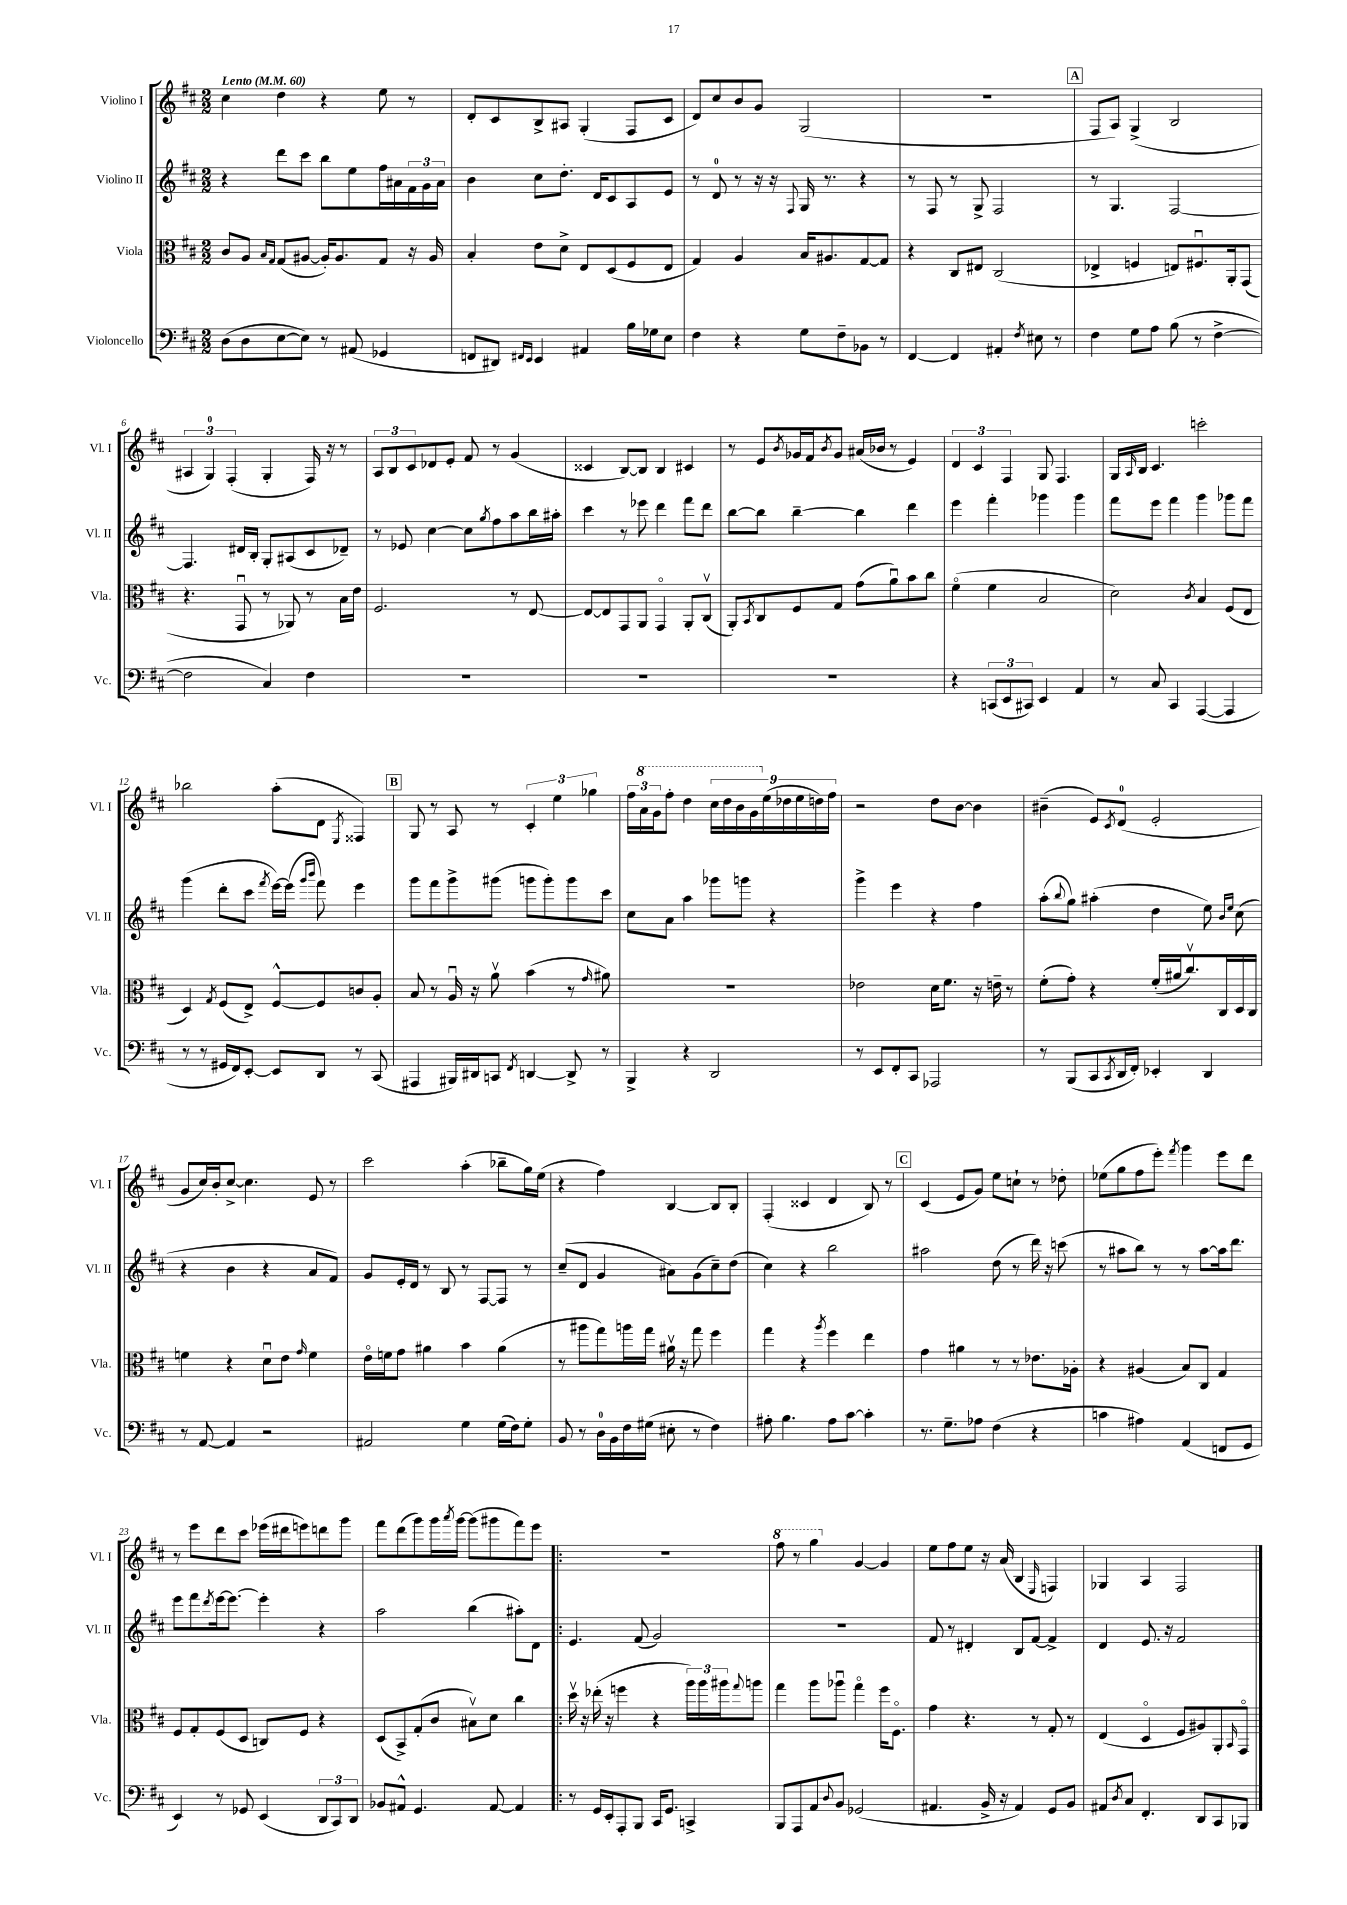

**kern	**kern	**kern	**kern
*staff4	*staff3	*staff2	*staff1
*clefF4	*clefC3	*clefG2	*clefG2
*k[f#c#]	*k[f#c#]	*k[f#c#]	*k[f#c#]
*M2/2	*M2/2	*M2/2	*M2/2
*MM60	*MM60	*MM60	*MM60
(8D	8c#	4r	4cc#
8D	8A	.	.
.	16qqB	.	.
.	16qqG	.	.
[8E	(8G	8ddd	4dd
8E])	[8A#	8ccc#	.
8r	16A#'])	8bb	4r
.	8.A#	.	.
(8AA#	.	8ee	.
4GG-	8G	16ff#	8ee
.	.	16a#	.
.	16r	24f#	8r
.	.	24g	.
.	16A#	.	.
.	.	24a#	.
=	=	=	=
8FF	4B'	4b	8d'
8DD#)	.	.	8c#
16qqFF#	.	.	.
16qqEE	.	.	.
4EE	8e	8cc#	8B^
.	8d^	8.dd'	8A#
4AA#	8E	.	(4G'
.	.	16d	.
.	(8D	8c#	.
16B	8F#	8A	8F#
16G-	.	.	.
8E	8E	8e	8c#
=	=	=	=
4F#	4G)	8r	8d)
.	.	8d	8cc#
4r	4A	8r	8b
.	.	16r	8g
.	.	16r	.
.	.	8qqF#	.
8G	16B	16G	(2G
.	8.A#	8.r	.
8F#~	.	.	.
8BB-	[8G	4r	.
8r	8G]	.	.
=	=	=	=
[4FF#	4r	8r	1r
.	.	8F#	.
4FF#]	8C#	8r	.
.	8E#	8G^	.
4AA#'	(2C#	2F#	.
8qF#	.	.	.
8E#	.	.	.
8r	.	.	.
=	=	=	=
4F#	4E-^	8r	8F#
.	.	4.G	8A)
8G	4F	.	(4G^
8A	.	.	.
(8B	8E)	[2F#	2B
8r	8.F#u	.	.
[4F#^	.	.	.
.	16AA'	.	.
.	(8GG	.	.
=	=	=	=
2F#]	4.r	4.F#]	6A#
.	.	.	6G)
.	.	.	(6F#'
.	8GGu	16d#	.
.	.	16B'	.
4C#)	8r	8G'	4G'
.	8AA-)	(8A#	.
4F#	8r	8c#	16F#)
.	.	.	16r
.	16B	8d-~)	8r
.	16e	.	.
=	=	=	=
1r	2.F#	8r	12A
.	.	.	12B
.	.	8e-	.
.	.	.	12c#
.	.	[4cc#	8d-
.	.	.	8e'
.	.	8cc#]	8f#
.	.	8qgg	.
.	.	8ff#	8r
.	8r	8aa	(4g
.	[8E	16bb	.
.	.	16aa#'	.
=	=	=	=
1r	8E_	4ccc#	4c##
.	8E]	.	.
.	8GG	8r	[8B)
.	8AA	8eee-	8B]
.	4GGo	4ddd	4B
.	8AA'	8fff#	4c#
.	(8C#v	8ddd	.
=	=	=	=
1r	8AA')	[8bb	8r
.	8qBB	.	.
.	8C#	8bb]	8e
.	.	.	8qb
.	8F#	[4bb~	16g-
.	.	.	16f#
.	.	.	8qb
.	8G	.	8g-
.	(8g	4bb]	(16a#
.	.	.	16b-
.	8au)	.	8r
.	8b	4ddd	4e)
.	8cc#	.	.
=	=	=	=
4r	(4f#o	4eee	6d
.	.	.	6c#
(12CC	4f#	4fff#'	.
12EE	.	.	6F#
12CC#)	.	.	.
4EE	2B	4ggg-	8G
.	.	.	4.F#
4AA	.	4ggg-	.
=	=	=	=
8r	2d)	8fff#	16G
.	.	.	16qqA
.	.	.	16B
8C#	.	8eee	4.c#
4CC#	.	4fff#	.
.	8qc#	.	.
([4AAA	4B	4ggg	2ccc'
4AAA]	(8F#	8ggg-	.
.	8E	8fff#	.
=	=	=	=
8r	4D)	(4ggg	2bb-
8r	.	.	.
.	8qG	.	.
16GG#	(8F#	8ddd'	.
16FF#)	.	.	.
[8EE'	8E^)	8ccc#	.
.	.	8qfff#	.
8EE]	[8F#^^	[16eee)	(8aa'
.	.	(16eee]	.
.	.	16qqggg	.
.	.	16qqbbb	.
8DD	8F#]	8fff#)	8d
.	.	.	8qE
8r	8c	4eee	4F##)
(8CC#	8A'	.	.
=	=	=	=
4AAA#	8B	8ggg	8G
.	8r	8fff#	8r
16BBB#)	16Au	8ggg^	8A
16DD#	16r	.	.
8CC	8av	(8ggg#	8r
8qFF#	.	.	.
[4DD	(4b	8ggg	6c#'
.	.	8ggg')	.
.	.	.	6ee
8DD^]	8r	8ggg	.
.	.	.	6gg-
.	16qqg	.	.
8r	8a#)	8ccc#	.
=	=	=	=
4BBB^	1r	8cc#	24ff#
.	.	.	24aa
.	.	.	24gg
.	.	8a	8fff#'
4r	.	4aa	4ddd
2DD	.	8ggg-	18ccc#
.	.	.	18ddd
.	.	.	18bb
.	.	8ggg	.
.	.	.	18gg
.	.	.	(18ee
.	.	4r	.
.	.	.	18dd-
.	.	.	18ee
.	.	.	18dd)
.	.	.	18ff#
=	=	=	=
8r	2e-	4ggg^	2r
8EE	.	.	.
8FF#'	.	4eee	.
8CC#	.	.	.
2AAA-	16d	4r	8dd
.	8.f#	.	.
.	.	.	[8b
.	16r	4ff#	4b]
.	16e~	.	.
.	8r	.	.
=	=	=	=
8r	(8f#'	(8aa'	(4b#~
.	.	8qqbb	.
(8BBB	8g')	8gg)	.
8CC#	4r	(4aa#'	8e)
8qCC#	.	.	8qc#
16DD	.	.	(8d
16FF#')	.	.	.
4EE-'	(16f#'	4dd	2e'
.	16a#	.	.
.	8.cc#v)	.	.
4DD	.	8ee)	.
.	16C#	.	.
.	.	16qqb	.
.	.	16qqee	.
.	16D	(8cc#	.
.	16C#	.	.
=	=	=	=
8r	4f	4r	8g
[8AA	.	.	16cc#)
.	.	.	16b'
4AA]	4r	4b	[8cc#^
.	.	.	4.cc#]
2r	8du	4r	.
.	8e	.	.
.	16qqg	.	.
.	4f	8a	8e
.	.	8f#)	8r
=	=	=	=
2AA#	16eo	8g	2ccc#
.	16f	.	.
.	8g	16e'	.
.	.	16d	.
.	4a#	8r	.
.	.	8B	.
4G	4b	8r	(4aa'
.	.	[8F#	.
(16G	(4a#	8F#]	8bb-~
16F#)	.	.	.
8G'	.	8r	16gg)
.	.	.	(16ee
=	=	=	=
8BB	8r	(8cc#~	4r
8r	8aa#	8d	.
16D	8gg)	4g	4ff#)
16BB	.	.	.
16F#	16aa	.	.
(16G#	16gg	.	.
8E#'	16a#v	8a#)	[4B
.	16r	.	.
8r	8gg	(8g	.
4F#)	4ff#	8cc#~)	8B]
.	.	(8dd	8B'
=	=	=	=
8A#'	4gg	4cc#)	(4F#'
4.B	.	.	.
.	4r	4r	4c##
.	8qaa	.	.
8A#	4ff#	2bb	4d
[8c#	.	.	.
4c#']	4ee	.	8B)
.	.	.	8r
=	=	=	=
8.r	4g	2aa#	(4c#
8.G~	.	.	.
.	4a#	.	8e
8A-	.	.	8g)
(4F#	8r	(8dd	8ee
.	8r	8r	8cc`
4r	8.e-	16ddd)	8r
.	.	16r	.
.	.	(8ccc	8dd-'
.	16A-'	.	.
=	=	=	=
4c	4r	8r	(8ee-
.	.	8aa#	8gg
4A#)	(4A#	8bb)	8ff#
.	.	8r	8eee')
.	.	.	8qfff#
(4AA	8B)	8r	4ggg
.	8C#	[8aa#	.
8FF	4G	16aa#]	8eee
.	.	8.ddd	.
8GG	.	.	8ddd
=	=	=	=
4EE)	8F#	8eee	8r
.	8G'	8fff#	8eee
.	.	8qddd	.
8r	(8F#	[16eee	8ddd
.	.	8.eee_	.
8GG-	8D	.	8ccc#
(4EE	8C)	4eee']	(16eee-
.	.	.	16ddd#
.	8F#	.	8eee)
12DD	4r	4r	8ddd
12CC#)	.	.	.
.	.	.	8ggg
12DD	.	.	.
=	=	=	=
8BB-	(8D	2aa	8fff#
8AA#^^	8BB^)	.	(8ddd
4.GG	(8G'	.	8ggg)
.	8c#	.	16ggg
.	.	.	8qaaa
.	.	.	[16ggg
.	8B#v)	(4bb	(8ggg]
[8AA#	8d	.	8ggg#
4AA#]	4cc#	8aa#')	8fff#)
.	.	8d	8eee
=!|:	=!|:	=!|:	=!|:
8r	16ddv	4.e	1r
.	16r	.	.
16GG	(16ee-'	.	.
16EE'	16r	.	.
8AAA'	4ff	.	.
8BBB	.	(8f#	.
16CC#	4r	2g)	.
8.GG	.	.	.
4CC^	24aa)	.	.
.	24aa	.	.
.	24aa#	.	.
.	8qqgg	.	.
.	8aa	.	.
=	=	=	=
8BBB	4gg	1r	8fff#
8AAA	.	.	8r
8AA	8aa	.	4ggg
8qqD	.	.	.
8BB	8aa-u	.	.
(2GG-	4ggo	.	[4g
.	16ff#	.	4g]
.	8.F#o	.	.
=	=	=	=
4.AA#	4g	8f#	8ee
.	.	8r	8ff#
.	4.r	4d#'	8ee
16BB^	.	.	16r
16r	.	.	(16a
4AA#)	.	8B	4B
.	8r	[8f#	.
.	.	.	16qqE
8GG	8G'	4f#^]	4F)
8BB	8r	.	.
=	=	=	=
8AA#	(4E	4d	4G-
8qD	.	.	.
8C#	.	.	.
4.FF#'	4Do	8.e	4A
.	.	16r	.
.	8F#	2f#	2F#
8DD	8A#)	.	.
8CC#	8AA'	.	.
.	16qqBB	.	.
8BBB-	8GGo	.	.
==	==	==	==
*-	*-	*-	*-
